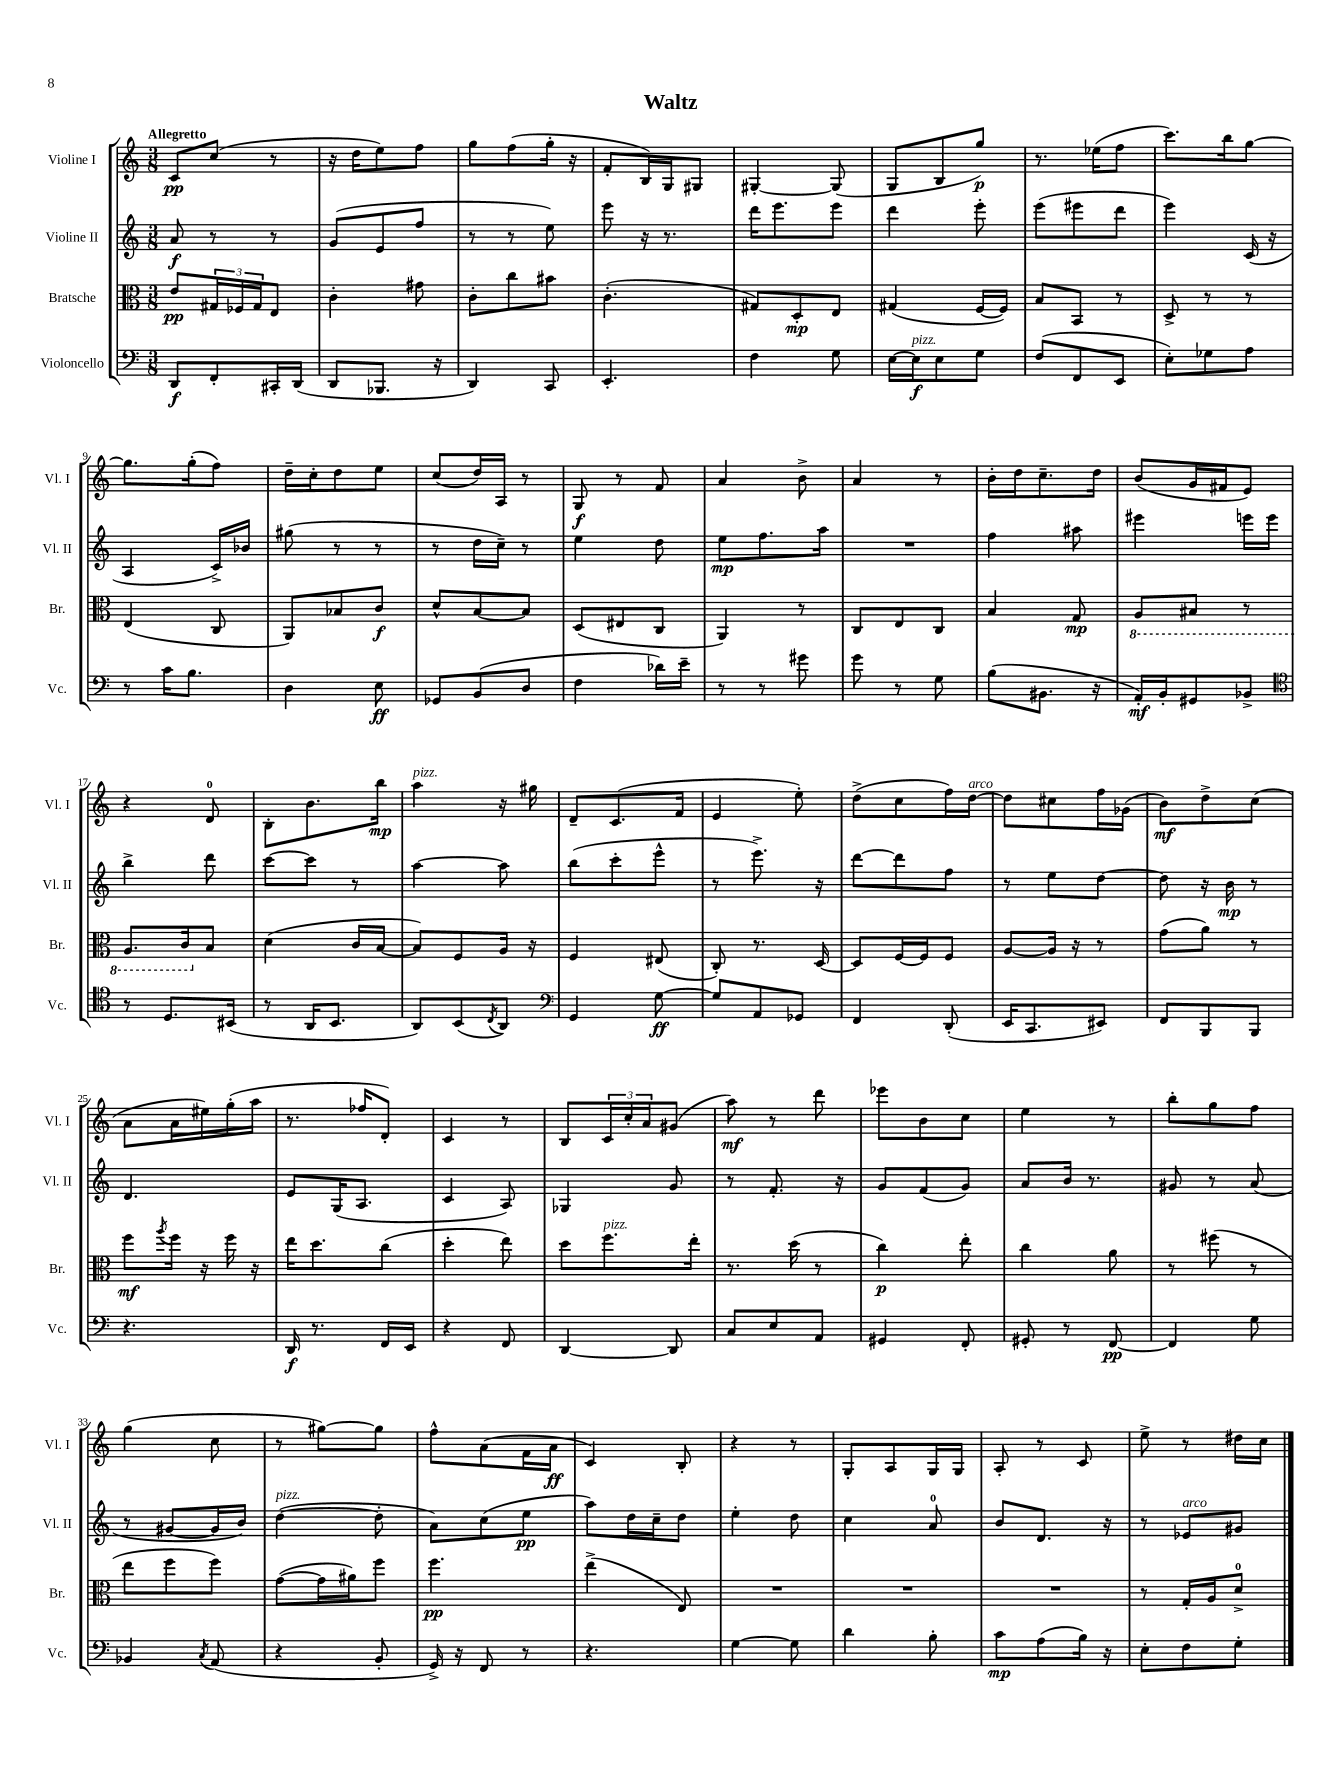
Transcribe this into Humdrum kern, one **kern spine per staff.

**kern	**kern	**kern	**kern
*staff4	*staff3	*staff2	*staff1
*clefF4	*clefC3	*clefG2	*clefG2
*k[]	*k[]	*k[]	*k[]
*M3/8	*M3/8	*M3/8	*M3/8
8DD	8e	8a	8c
8FF'	24G#	8r	(8cc
.	24F-	.	.
.	24G#	.	.
16CC#'	8E	8r	8r
(16DD	.	.	.
=	=	=	=
8DD	4c'	(8g	16r
.	.	.	16dd
8.BBB-	.	8e	8ee)
.	8g#	8ff	8ff
16r	.	.	.
=	=	=	=
4DD)	8c'	8r	8gg
.	8cc	8r	(8ff
8CC	8b#	8ee)	16gg'
.	.	.	16r
=	=	=	=
4.EE'	(4.c'	8eee	8f'
.	.	16r	16B)
.	.	8.r	16G
.	.	.	8G#
=	=	=	=
4F	8G#)	16ddd	[4G#'
.	.	8.eee	.
.	8D'	.	.
8G	8E	8eee	(8G#]
=	=	=	=
[16E	(4G#	4ddd	8G
16E]	.	.	.
8E	.	.	8B
8G	[16F	8eee'	8gg)
.	16F])	.	.
=	=	=	=
(8F	8B	(8eee	8.r
8FF	8BB	8eee#	.
.	.	.	(16ee-
8EE	8r	8ddd	8ff
=	=	=	=
8E')	8D^	4eee)	8.ccc)
8G-	8r	.	.
.	.	.	16bb
8A	8r	(16c	[8gg
.	.	16r	.
=	=	=	=
8r	(4E	4A	8.gg]
16c	.	.	.
8.B	.	.	(16gg'
.	8C	16c^)	8ff)
.	.	16b-	.
=	=	=	=
4D	8AA)	(8gg#	16dd~
.	.	.	16cc'
.	8B-	8r	8dd
8E	8c	8r	8ee
=	=	=	=
8GG-	8d^^	8r	(8cc
(8BB	[8B	16dd	16dd)
.	.	16cc~)	16A
8D	8B]	8r	8r
=	=	=	=
4F	(8D	4ee	8G
.	8E#	.	8r
16d-)	8C	8dd	8f
16e~	.	.	.
=	=	=	=
8r	4AA)	8ee	4a
8r	.	8.ff	.
8g#	8r	.	8b^
.	.	16aa	.
=	=	=	=
8g	8C	4.r	4a
8r	8E	.	.
8G	8C	.	8r
=	=	=	=
(8B	4B	4ff	16b'
.	.	.	16dd
8.BB#	.	.	8.cc~
.	8G	8aa#	.
16r	.	.	16dd
=	=	=	=
16AA')	8AA	4eee#	(8b
16BB'	.	.	.
8GG#	8BB#	.	16g
.	.	.	16f#
8BB-^	8r	16eee	8e)
.	.	16eee	.
=	=	=	=
*clefC4	*	*	*
8r	8.AA	4bb^	4r
8.D	.	.	.
.	16C	.	.
.	8B	8ddd	8d
(16BB#	.	.	.
=	=	=	=
8r	(4d	[8ccc	8B'
16AA	.	8ccc]	8.b
8.BB	.	.	.
.	16c	8r	.
.	[16B	.	16bb
=	=	=	=
8AA)	8B])	[4aa	4aa
(8BB	8F	.	.
8qC	.	.	.
8AA)	16A	8aa]	16r
.	16r	.	16gg#
=	=	=	=
*clefF4	*	*	*
4GG	4F	(8bb	8d~
.	.	8ccc'	(8.c
[8G	(8E#	8eee^^	.
.	.	.	16f
=	=	=	=
8G]	8C')	8r	4e
8AA	8.r	8.eee^)	.
8GG-	.	.	8ee')
.	[16D	16r	.
=	=	=	=
4FF	8D]	[8ddd	(8dd^
.	[16F	8ddd]	8cc
.	16F]	.	.
(8DD'	8F	8ff	16ff)
.	.	.	[16dd
=	=	=	=
16EE	[8A	8r	8dd]
8.CC	.	.	.
.	16A]	8ee	8cc#
.	16r	.	.
8EE#)	8r	[8dd	16ff
.	.	.	(16g-
=	=	=	=
8FF	(8g	8dd]	8b)
8BBB	8a)	16r	8dd^
.	.	16b	.
8BBB	8r	8r	(8cc
=	=	=	=
4.r	8ff	4.d	8a
.	8qaa	.	.
.	16ff	.	16a
.	16r	.	16ee#)
.	16ff	.	(16gg'
.	16r	.	16aa
=	=	=	=
16DD	16ee	8e	8.r
8.r	8.dd	.	.
.	.	(16G	.
.	.	8.A	16ff-
16FF	(8cc	.	8d')
16EE	.	.	.
=	=	=	=
4r	4dd'	4c	4c
8FF	8ee)	8A)	8r
=	=	=	=
[4DD	8dd	4G-	8B
.	8.ff	.	24c
.	.	.	24cc'
.	.	.	24a
8DD]	.	8g	(8g#
.	16ee'	.	.
=	=	=	=
8C	8.r	8r	8aa)
8E	.	8.f'	8r
.	(16dd	.	.
8AA	8r	.	8ddd
.	.	16r	.
=	=	=	=
4GG#	4cc)	8g	8eee-
.	.	(8f	8b
8FF'	8ee'	8g)	8cc
=	=	=	=
8GG#'	4cc	8a	4ee
8r	.	16b	.
.	.	8.r	.
[8FF	8a	.	8r
=	=	=	=
4FF]	8r	8g#	8bb'
.	(8ff#	8r	8gg
8G	8r	(8a	8ff
=	=	=	=
4BB-	8ee	8r	(4gg
.	8ff	[8g#	.
8qC	.	.	.
(8AA	8ff)	16g#]	8cc
.	.	16b)	.
=	=	=	=
4r	([8g	([4dd	8r
.	16g]	.	[8gg#)
.	16a#)	.	.
8BB'	8ff	8dd']	8gg#]
=	=	=	=
16GG^)	4.ff	8a)	8ff^^
16r	.	.	.
8FF	.	(8cc	(8a
8r	.	8ee	16f
.	.	.	16a
=	=	=	=
4.r	(4ee^	8aa)	4c)
.	.	16dd	.
.	.	16cc~	.
.	8E)	8dd	8B'
=	=	=	=
[4G	4.r	4ee'	4r
8G]	.	8dd	8r
=	=	=	=
4d	4.r	4cc	8G'
.	.	.	8A
8B'	.	8a	16G
.	.	.	16G
=	=	=	=
8c	4.r	8b	8A'
(8A	.	8.d	8r
16B)	.	.	8c
16r	.	16r	.
=	=	=	=
8E'	8r	8r	8ee^
8F	16G'	8e-	8r
.	16A	.	.
8G'	8d^	8g#	16dd#
.	.	.	16cc
==	==	==	==
*-	*-	*-	*-
